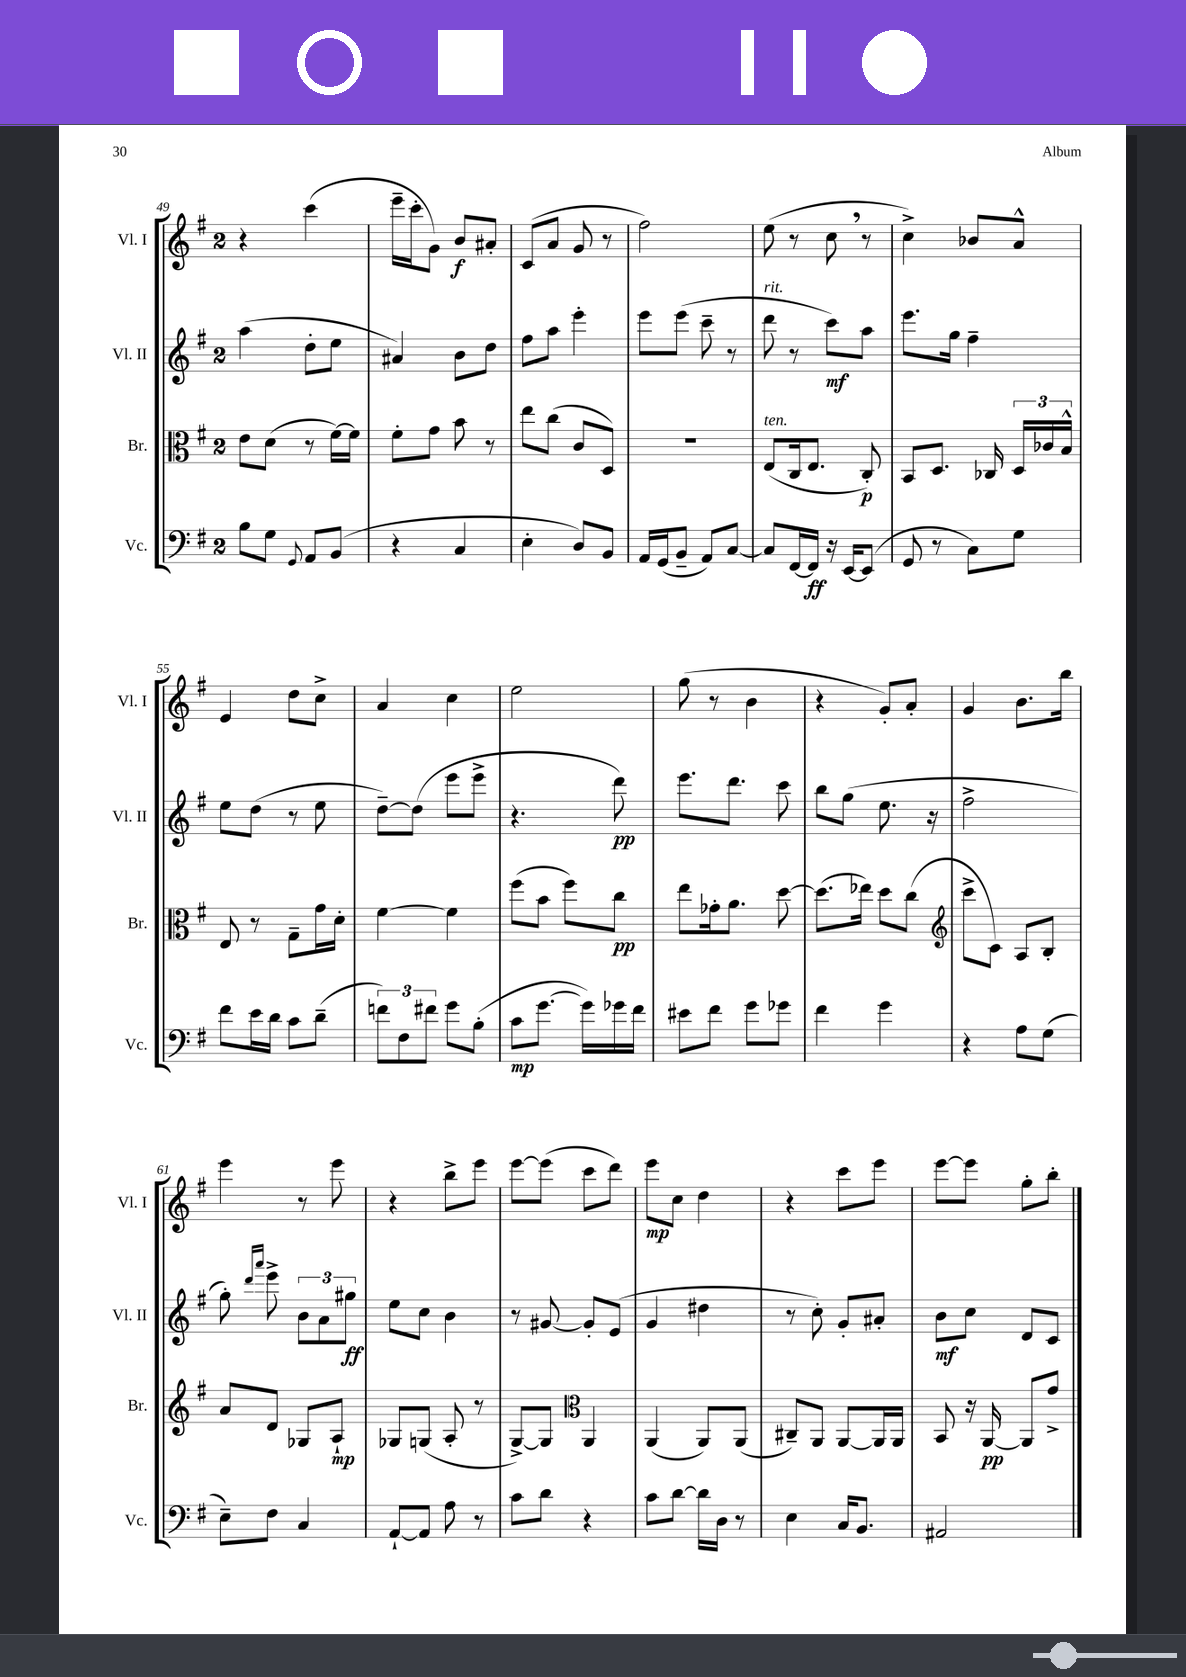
<<
\new StaffGroup <<
\new Staff = "s0" \with { instrumentName = "Vl. I" shortInstrumentName = "Vl. I" } {
    \clef treble \key g \major \once \override Staff.TimeSignature.style = #'single-digit \time 2/4
    \autoBeamOff r4 c'''4( |
    e'''16[-- c'''16-. g'8]) b'8[\f ais'8]-. |
    c'8[( a'8] g'8 r8 |
    fis''2) |
    e''8( r8 c''8 \breathe r8 |
    c''4->) bes'8[ a'8]-^ |
    e'4 d''8[ c''8]-> |
    a'4 c''4 |
    e''2 |
    g''8( r8 b'4 |
    r4 g'8[-.) a'8]-. |
    g'4 b'8.[ b''16] |
    e'''4 r8 e'''8 |
    r4 b''8[-> e'''8] |
    e'''8[~ e'''8]( c'''8[ d'''8]) |
    e'''8[\mp c''8] d''4 |
    r4 c'''8[ e'''8] |
    e'''8[~ e'''8] g''8[-. b''8]-. \bar "|." |
}
\new Staff = "s1" \with { instrumentName = "Vl. II" shortInstrumentName = "Vl. II" } {
    \clef treble \key g \major \once \override Staff.TimeSignature.style = #'single-digit \time 2/4
    \autoBeamOff a''4( d''8[-. e''8] |
    ais'4) b'8[ d''8] |
    fis''8[ a''8] e'''4-. |
    e'''8[ e'''8]( c'''8-- r8 |
    d'''8^\markup { \italic "rit." } r8 c'''8[\mf) a''8] |
    e'''8.[ g''16] fis''4-- |
    e''8[ d''8]( r8 e''8 |
    d''8[~--) d''8]( e'''8[ e'''8]-> |
    r4. d'''8\pp) |
    e'''8.[ d'''8.] c'''8 |
    b''8[ g''8]( e''8. r16 |
    fis''2-> |
    g''8-.) \grace { d'''16[ a'''16] } e'''8-> \tuplet 3/2 { b'8[ a'8 gis''8]\ff } |
    e''8[ c''8] b'4 |
    r8 gis'8~ gis'8[-. e'8]( |
    g'4 dis''4 |
    r8 c''8-.) g'8[-. ais'8]-. |
    b'8[\mf c''8] d'8[ c'8] \bar "|." |
}
\new Staff = "s2" \with { instrumentName = "Br." shortInstrumentName = "Br." } {
    \clef alto \key g \major \once \override Staff.TimeSignature.style = #'single-digit \time 2/4
    \autoBeamOff e'8[ d'8]( r8 fis'16[~) fis'16] |
    fis'8[-. g'8] b'8 r8 |
    e''8[ c''8]( c'8[ d8]) |
    R2 |
    e8[^\markup { \italic "ten." }( c16 e8.] c8-.\p) |
    b,8[ d8.] ces16 \tuplet 3/2 { d16[ ces'16 b16]-^ } |
    e8 r8 g8[-- g'16 d'16]-. |
    fis'4~ fis'4 |
    fis''8[( b'8] fis''8[) c''8]\pp |
    e''8[ ges'16-. a'8.] d''8~ |
    d''8.[( ees''16]) d''8[ c''8]( |
    \clef treble c'''8[-> c'8]) a8[ b8]-. |
    a'8[ d'8] ges8[ a8]-!\mp |
    ges8[ g8]( a8-. r8 |
    g8[~->) g8] \clef alto a,4 |
    a,4( a,8[) a,8]( |
    cis8[--) a,8] a,8[~ a,16 a,16] |
    b,8 r16 a,16~\pp a,8[ g'8]-> \bar "|." |
}
\new Staff = "s3" \with { instrumentName = "Vc." shortInstrumentName = "Vc." } {
    \clef bass \key g \major \once \override Staff.TimeSignature.style = #'single-digit \time 2/4
    \autoBeamOff b8[ g8] \appoggiatura { g,8 } a,8[ b,8]( |
    r4 c4 |
    e4-. d8[) b,8] |
    a,16[ g,16( b,8]-- a,8[) c8]~ |
    c8[ fis,16~ fis,16]\ff r16 e,16[~ e,8]( |
    g,8 r8 c8[) g8] |
    fis'8[ e'16 d'16] c'8[ d'8]--( |
    \tuplet 3/2 { f'8[) fis8 fis'8] } g'8[ b8]-.( |
    c'8[\mp g'8.]~ g'16[) ges'16 fis'16] |
    eis'8[ fis'8] g'8[ ges'8] |
    fis'4 g'4 |
    r4 a8[ g8]( |
    e8[--) fis8] c4 |
    a,8[~-! a,8] a8 r8 |
    c'8[ d'8] r4 |
    c'8[ d'8]~ d'16[ d16] r8 |
    e4 c16[ b,8.] |
    ais,2 \bar "|." |
}
>>
>>
\layout { \context { \Score currentBarNumber = #49 } }
